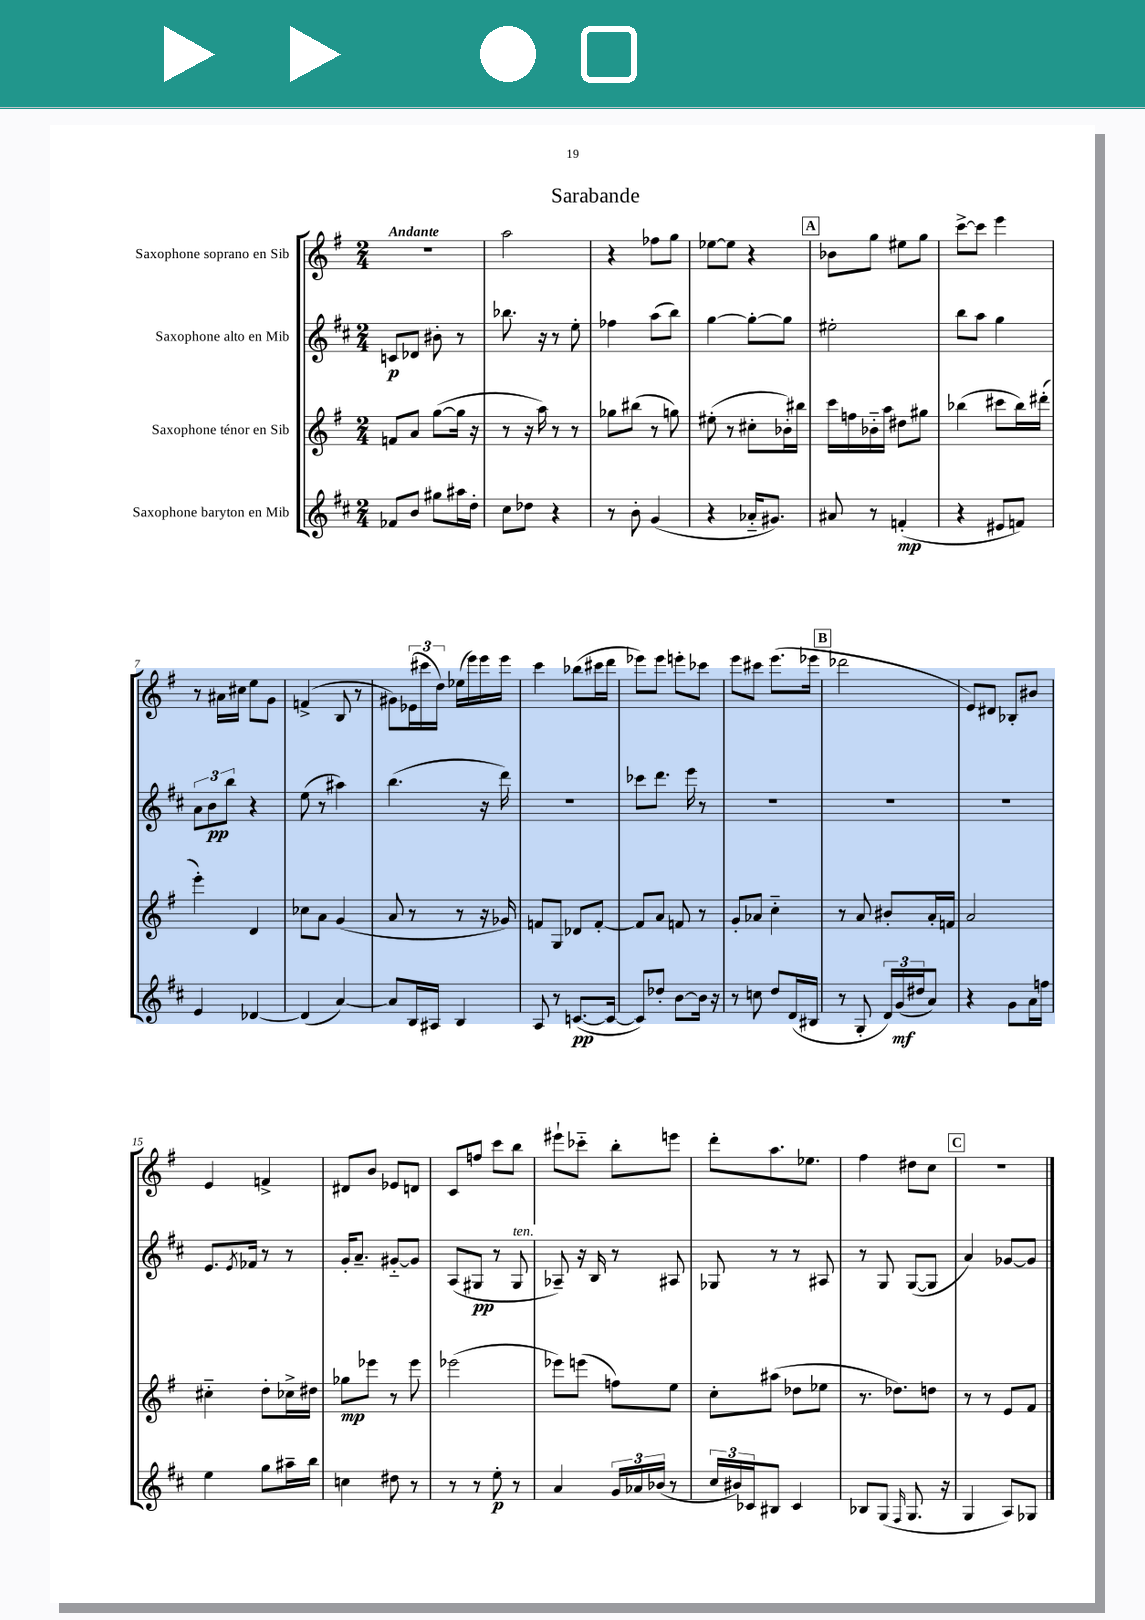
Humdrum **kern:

**kern	**kern	**kern	**kern
*staff4	*staff3	*staff2	*staff1
*clefG2	*clefG2	*clefG2	*clefG2
*k[f#c#]	*k[f#]	*k[f#c#]	*k[f#]
*M2/4	*M2/4	*M2/4	*M2/4
8f-	8f	8c	2r
8b	8a	8d-	.
8gg#	([8gg	8b#'	.
16aa#	16gg]	8r	.
16dd'	16r	.	.
=	=	=	=
8cc#	8r	8.bb-	2aa
8dd-	16r	.	.
.	16aa)	16r	.
4r	8r	8r	.
.	8r	8ee'	.
=	=	=	=
8r	8gg-	4ff-	4r
8b'	(8bb#	.	.
(4g	8r	(8aa	8ff-
.	8gg)	8bb)	8gg
=	=	=	=
4r	(8ee#'	[4gg	[8ee-
.	8r	.	8ee-]
16a-'~	8cc#'	8gg'_	4r
8.g#)	.	.	.
.	16b-')	8gg]	.
.	16bb#	.	.
=	=	=	=
8a#	16ccc	2ee#'	8b-
.	16ff	.	.
8r	16b-'~	.	8gg
.	16aa	.	.
(4f'	8dd#	.	8ee#
.	8gg#	.	8gg
=	=	=	=
4r	(4bb-	8bb	[8ccc^
.	.	8aa	8ccc]
8e#	8ccc#	4gg	4eee
8f)	16bb-)	.	.
.	(16ddd#'	.	.
=	=	=	=
4e	4eee')	12a	8r
.	.	12b	.
.	.	.	16a#
.	.	12bb	.
.	.	.	16cc#
[4d-	4d	4r	8ee
.	.	.	8g
=	=	=	=
(4d-]	8cc-	(8ee	(4f^
.	8a	8r	.
[4a)	(4g	4aa#)	8B
.	.	.	8r
=	=	=	=
8a]	8a	(4.bb	8g#)
16B	8r	.	(24e-
.	.	.	24ccc#
16A#	.	.	.
.	.	.	24dd)
4B	8r	.	(16ee-
.	.	.	16eee)
.	16r	16r	16eee
.	16g-)	16ddd)	16eee
=	=	=	=
8A	8f	2r	4ccc
8r	8G	.	.
([8.c	8d-	.	(8bb-
.	[8f'	.	16ccc#
16c_	.	.	16ddd
=	=	=	=
8c])	8f]	8ccc-	8eee-)
8dd-'	8a	8.ddd	8eee-
[8b	8f	.	8eee'
.	.	16eee	.
16b]	8r	8r	8ccc-
16r	.	.	.
=	=	=	=
8r	8g'	2r	8eee
8cc	8a-	.	8ccc#
8dd	4cc'~	.	(8.eee
(16d	.	.	.
16B#	.	.	16eee-
=	=	=	=
8r	8r	2r	2ddd-
8G'	8a	.	.
24d)	8b#'	.	.
(24g	.	.	.
24dd#	.	.	.
8a)	16a'	.	.
.	16f	.	.
=	=	=	=
4r	2a	2r	8e)
.	.	.	8d#
8g	.	.	8B-'
16a	.	.	8b#
16ff	.	.	.
=	=	=	=
4ee	4cc#'~	8.e	4e
.	.	8qe	.
.	.	16f-	.
8gg	8dd'	8r	4f^
16aa#~	16cc-^	8r	.
16bb	16dd#	.	.
=	=	=	=
4cc	8gg-	16g'	8d#
.	.	8.a~	.
.	8eee-	.	8b
8dd#	8r	[8g#'~	8e-
8r	8eee-	8g#]	8d
=	=	=	=
8r	(2eee-	(8A	8c
8r	.	8G#	8ff
8ee'	.	8r	8ccc
8r	.	8G#	8bb
=	=	=	=
4a	8eee-)	8A-~)	8eee#`
.	(8eee	16r	8ccc-'~
.	.	16B	.
24g	8ff)	8r	8bb'
24a-	.	.	.
(24b-	.	.	.
8r	8ee	8A#	8eee
=	=	=	=
24cc#	8cc'	8G-	8ddd'
24b#)	.	.	.
24c-	.	.	.
8B#	(8aa#	8r	8.aa
4c-	8dd-	8r	.
.	.	.	8.ee-
.	8ee-	8A#	.
=	=	=	=
8B-	8.r	8r	4ff#
(8G	.	8G	.
.	8.dd-)	.	.
16qqF#	.	.	.
8.G	.	([8G	8dd#
.	8dd	8G]	8cc
16r	.	.	.
=	=	=	=
4G	8r	4a)	2r
.	8r	.	.
8A)	8e	[8g-	.
8G-	8f#	8g-]	.
==	==	==	==
*-	*-	*-	*-
